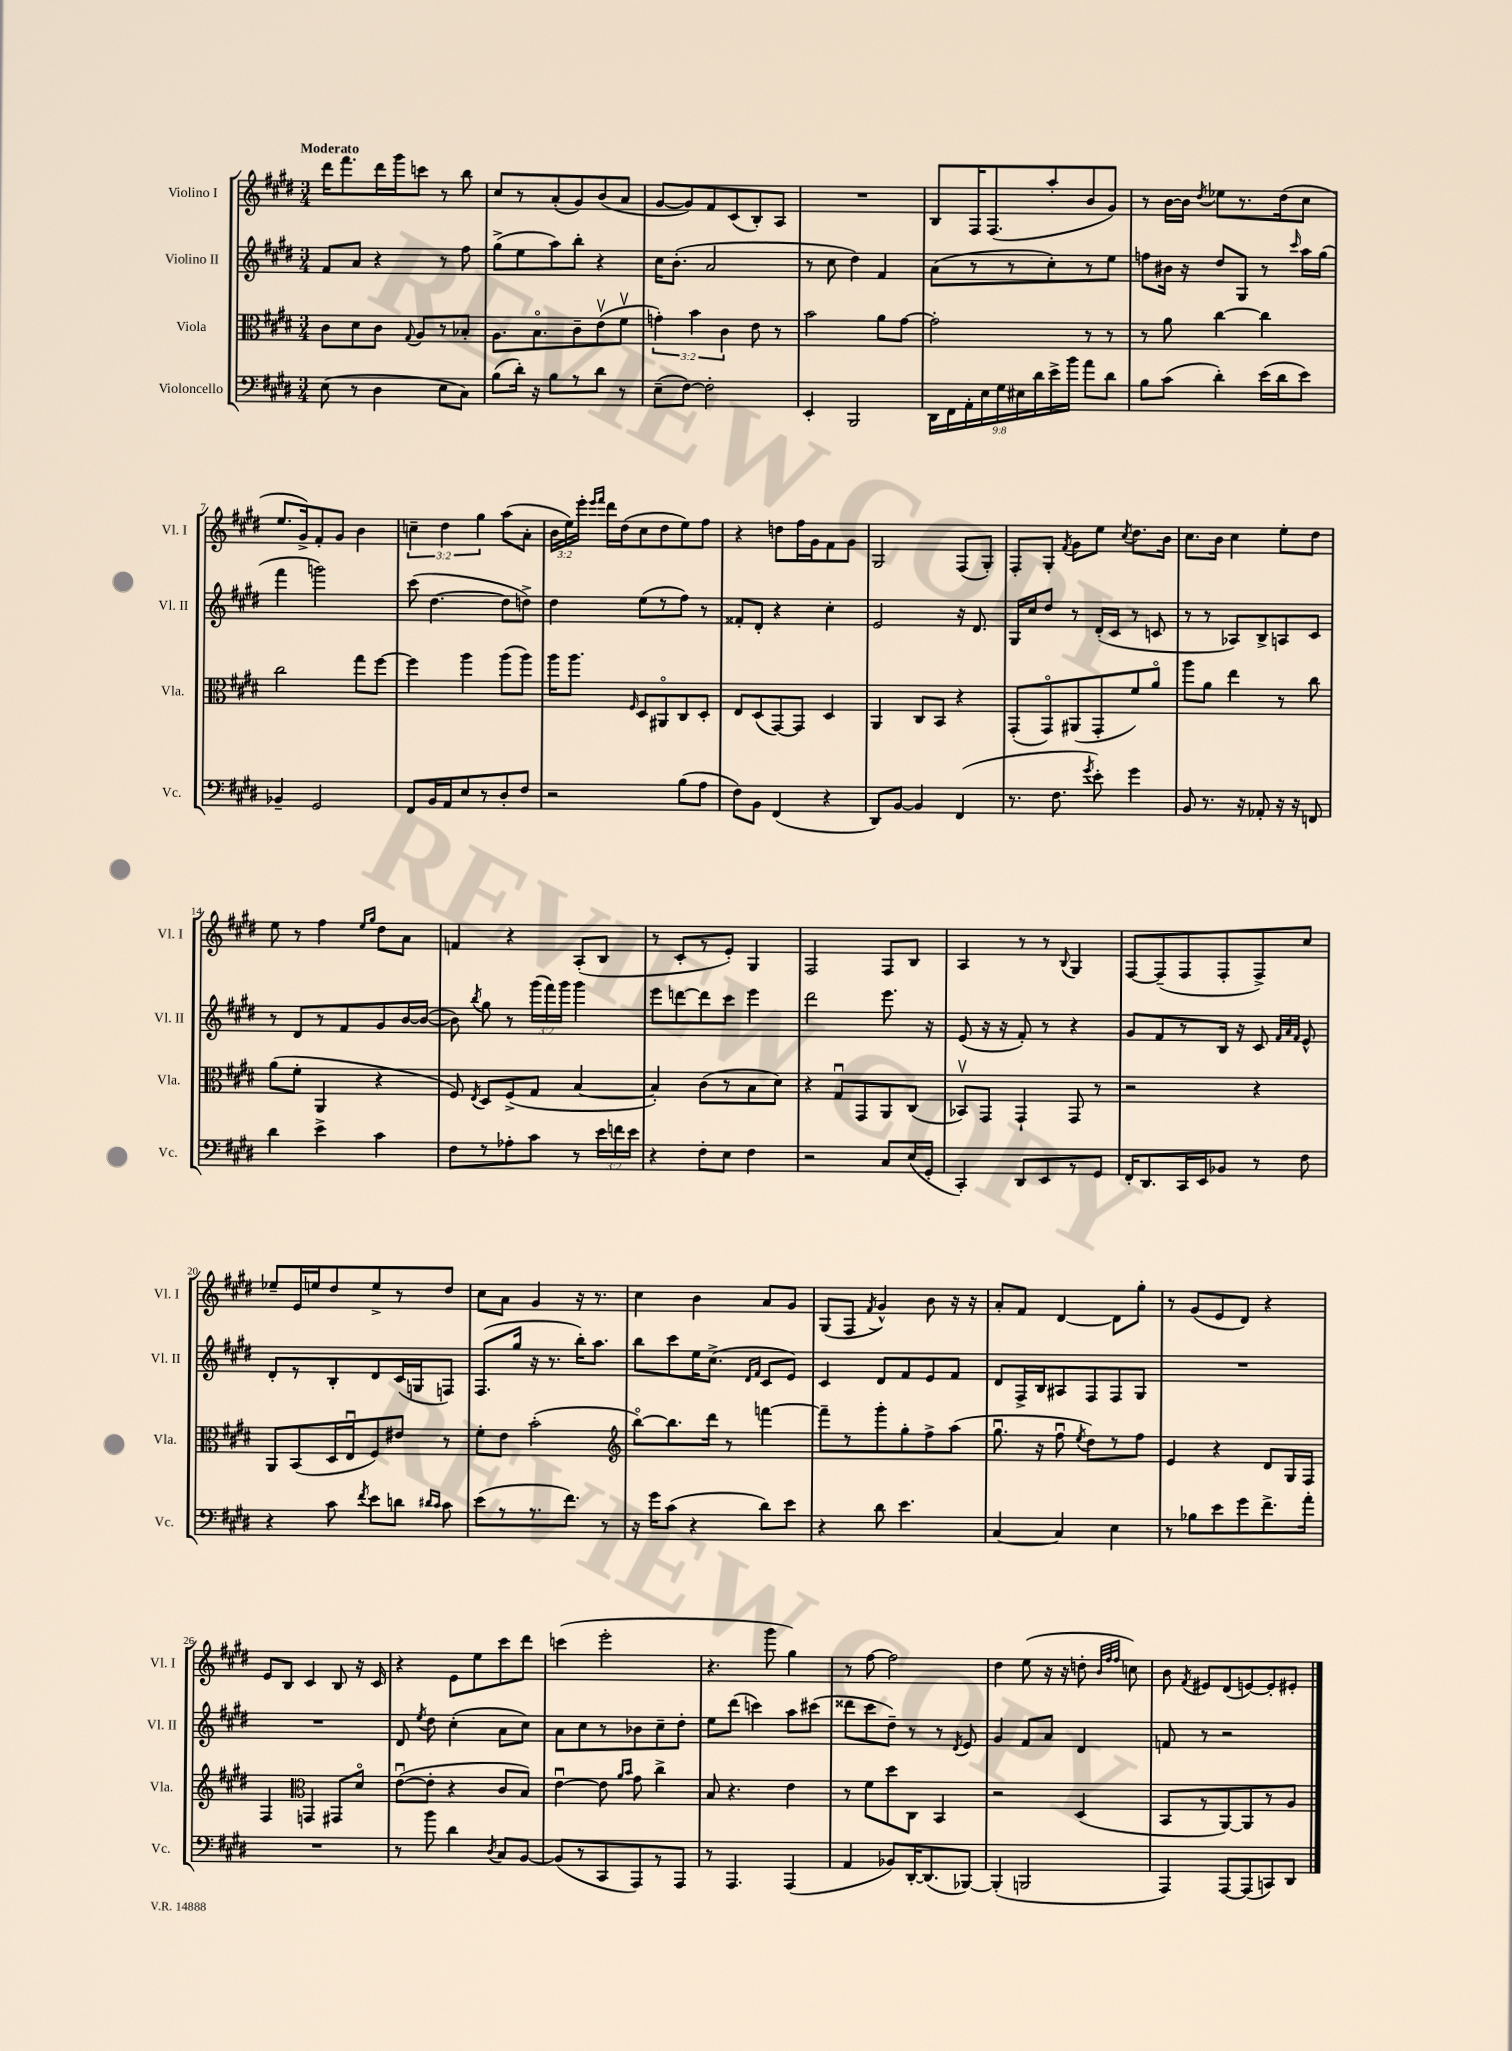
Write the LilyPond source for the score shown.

<<
\new StaffGroup <<
\new Staff = "s0" \with { instrumentName = "Violino I" shortInstrumentName = "Vl. I" } {
    \clef treble \key e \major \numericTimeSignature \time 3/4 \override Staff.TupletNumber.text = #tuplet-number::calc-fraction-text \tempo "Moderato"
    \autoBeamOff dis'''16[ fis'''8. dis'''16 gis'''16 c'''8] r8 b''8 |
    cis''8[ r8 a'8-.( gis'8) b'8( a'8] |
    gis'8[~ gis'8) fis'8 cis'8( b8-.) a8] |
    R2. |
    b8[ fis16 fis8.( a''8-. b'8 gis'8]) |
    r8 b'16[~ b'16] \acciaccatura { dis''8 } ees''8[ r8. dis''16( cis''8] |
    e''8.[ gis'16->) fis'8-. gis'8] b'4 |
    \tuplet 3/2 { c''4-- dis''4 gis''4 } a''8[( a'8]-. |
    \tuplet 3/2 { b'16[ e''16) e'''16]-. } \grace { e'''16[ fis'''16] } dis'''16[ dis''16( cis''8 dis''8 e''8) fis''8] |
    r4 d''8[ fis''16 gis'16 fis'8 gis'8] |
    gis2 fis8[( gis8]-.) |
    fis8[-. gis8]-. \acciaccatura { fis'8 } gis'8[ e''8] \acciaccatura { cis''8 } dis''8.[ b'16] |
    cis''8.[ b'16] cis''4 e''8[-. dis''8] |
    e''8 r8 fis''4 \grace { e''16[ gis''16] } dis''8[ a'8] |
    f'4 r4 a8[-.( b8] |
    r8 cis'8[-. r8 e'8]-.) gis4 |
    fis2 fis8[ b8] |
    a4 r8 r8 \appoggiatura { b8 } gis4 |
    fis8[~ fis8--( fis8 fis8-. fis8->) cis''8] |
    ees''8[-- e'16 e''16 dis''8 e''8-> r8 dis''8] |
    cis''8[ a'8] gis'4 r16 r8. |
    cis''4 b'4 a'8[ gis'8] |
    gis8[( fis8] \acciaccatura { fis'8 } gis'4-^) b'8 r16 r16 |
    a'8[-. fis'8] dis'4~ dis'8[ gis''8]-. |
    r8 gis'8[( e'8 dis'8]) r4 |
    e'8[ b8] cis'4 b8 r16 cis'16 |
    r4 e'8[ e''8 cis'''8 dis'''8] |
    c'''4( e'''2-. |
    r4. gis'''8 gis''4) |
    r8 fis''8~ fis''2 |
    dis''4 e''8( r16 r16 d''8-. \grace { b'32[ fis''32 fis''32] } c''8) |
    b'8 \acciaccatura { fis'8 } eis'8[ dis'8( e'8~) e'8-. eis'8]-. \bar "|." |
}
\new Staff = "s1" \with { instrumentName = "Violino II" shortInstrumentName = "Vl. II" } {
    \clef treble \key e \major \numericTimeSignature \time 3/4 \override Staff.TupletNumber.text = #tuplet-number::calc-fraction-text
    \autoBeamOff fis'8[ a'8] r4 r8 fis''8 |
    gis''8[->( e''8 a''8) b''8]-. r4 |
    cis''16[ b'8.]-.( a'2 |
    r8 cis''8 dis''4) fis'4 |
    a'8[( r8 r8 cis''8-.) r8 e''8] |
    f''8[ bis'16] r16 dis''8[ gis8] r8 \grace { cis'''16 } a''16[ gis''16]( |
    fis'''4 g'''2) |
    cis'''8( dis''4.~ dis''8[ d''8]->) |
    dis''4 e''8[( r8 fis''8]) r8 |
    fisis'8[-. dis'8]-. r4 cis''4-. |
    e'2 r16 dis'8. |
    gis16[ cis''16 dis''8] r8 dis'16[-.( cis'16] r8 c'8 |
    r8 r8 aes8[) b8-> a8 cis'8] |
    r8 dis'8[ r8 fis'8 gis'8 b'16~ b'16]~( |
    b'8) \acciaccatura { b''8 } gis''8 r8 \tuplet 3/2 { gis'''16[( fis'''16) gis'''16] } gis'''4 |
    e'''8[ d'''8~ d'''8 cis'''8] e'''4 |
    dis'''2 e'''8. r16 |
    e'8( r16 r16 fis'8-.) r8 r4 |
    gis'8[ fis'8 r8 b16] r16 cis'8 \grace { fis'32[ a'32 fis'32] } e'8-^ |
    dis'8[-. r8 b8-. dis'8 cis'16( g16 f8]) |
    fis8.[( gis''16] r16 r8. b''16[-.) a''8.] |
    b''8[ cis'''8 e''16 cis''8.]->( \grace { dis'16[ fis'16] } cis'8[ e'8]) |
    cis'4 dis'8[ fis'8 e'8 fis'8] |
    dis'8[ fis16-> b16 ais8 fis8 fis8 gis8] |
    R2. |
    R2. |
    dis'8 \acciaccatura { e''8 } dis''8 cis''4-.( a'8[ cis''8]) |
    a'8[ cis''8 r8 bes'8 cis''8-- dis''8]-. |
    e''8[ dis'''8]( c'''4) a''8[ cis'''8]( |
    disis'''8[ cis'''8 dis''8]--) r8 r8 \acciaccatura { dis'8 } e'8 |
    gis'4 fis'8[ a'8] dis'4 |
    f'8 r8 r2 \bar "|." |
}
\new Staff = "s2" \with { instrumentName = "Viola" shortInstrumentName = "Vla." } {
    \clef alto \key e \major \numericTimeSignature \time 3/4 \override Staff.TupletNumber.text = #tuplet-number::calc-fraction-text
    \autoBeamOff cis'8[ dis'8 cis'8] \appoggiatura { gis8 } a8[ r8 bes8]-. |
    a8.[ b8.\flageolet cis'8-- e'8\upbow( fis'8]\upbow |
    \tuplet 3/2 { g'4-.) b'4 cis'4 } e'8 r8 |
    b'2 a'8[ gis'8]~ |
    gis'2-. r8 r8 |
    r8 a'8 cis''4~ cis''4 |
    cis''2 gis''8[ fis''8]~ |
    fis''4 a''4 a''8[( a''8]) |
    a''16[ a''8.] \grace { fis16 } dis8[ ais,8\flageolet cis8 dis8]-. |
    e8[ dis8( gis,8~) gis,8] dis4 |
    a,4 cis8[ b,8] r4 |
    gis,8[-.( gis,8\flageolet) ais,8( gis,8-. fis'8) a'8]\flageolet |
    a''8[ a'8] e''4 r8 cis''8 |
    a'8[( fis'8]-. a,4 r4 |
    fis8) \acciaccatura { e8 } dis8[ fis8->( gis8] b4~ |
    b4-.) cis'8[( r8 b8 dis'8]) |
    r4 gis8[\downbow gis,8 a,8 cis8]( |
    bes,8[\upbow) gis,8] gis,4-! gis,8 r8 |
    r2 r4 |
    a,8[ b,8( dis16 e16\downbow fis8) eis'8] r8 |
    fis'8[-. e'8] b'2-.( |
    \clef treble b''8[~\flageolet) b''8. dis'''16] r8 f'''4~ |
    f'''8[-- r8 gis'''8-. gis''8-. fis''8-> a''8]( |
    gis''8.\downbow r16 fis''8\downbow \acciaccatura { e''8 } dis''8[) r8 fis''8] |
    e'4 r4 dis'8[ gis16 fis16] |
    fis4 \clef alto g,4 gis,8[ dis'8]\flageolet |
    e'8[~\downbow( e'8]-. r4 cis'8[ b8]) |
    e'4~\downbow e'8 \grace { a'16[ b'16] } gis'8 cis''4-> |
    b8 r4. e'4 |
    r8 fis'8[ dis''8 cis8] b,4 |
    r2 dis4( |
    b,8[ r8 a,8~) a,8 r8 a8] \bar "|." |
}
\new Staff = "s3" \with { instrumentName = "Violoncello" shortInstrumentName = "Vc." } {
    \clef bass \key e \major \numericTimeSignature \time 3/4 \override Staff.TupletNumber.text = #tuplet-number::calc-fraction-text
    \autoBeamOff e8( r8 dis4 e8[ cis8]) |
    b8[( dis'16]-.) r16 b8[ r8 dis'8] r8 |
    e8[--( fis8]~) fis2-. |
    e,4-. b,,2 |
    \tuplet 9/8 { dis,16[ fis,16 a,16-. e16 gis16 eis16 dis'16 e'16-> b'16] } a'8[ dis'8] |
    b8[ cis'8]( dis'4-.) e'16[( dis'16 e'8]) |
    bes,4-- gis,2 |
    fis,8[ b,16 a,16 e8 r8 dis8-. fis8] |
    r2 b8[( a8] |
    fis8[) b,8] fis,4( r4 |
    dis,8[) b,8]~ b,4 fis,4( |
    r8. fis8. \acciaccatura { gis'8 } e'8-.) gis'4 |
    b,8 r8. r16 aes,8-. r16 r16 f,8 |
    dis'4 e'4-> cis'4 |
    fis8[ r8 aes8-. cis'8] r8 \tuplet 3/2 { e'16[ f'16 e'16] } |
    r4 fis8[-. e8] fis4 |
    r2 cis8[ e16( gis,16]-. |
    cis,4-.) dis,8[ e,8 r8 gis,8] |
    fis,16[-. dis,8. cis,16 e,16 bes,8] r8 fis8 |
    r4 cis'8 \acciaccatura { fis'8 } e'8[ d'8] \grace { dis'16[ cis'16] } cis'8 |
    e'8[( r8 r8. fis'8.]) r8 |
    r16 gis'16[ cis'8]( r4 dis'8[) e'8] |
    r4 dis'8 e'4. |
    cis4~ cis4 e4 |
    r8 bes8[ e'8 gis'8 fis'8.-> a'16]-. |
    R2. |
    r8 b'8 dis'4 \acciaccatura { dis8 } cis8[ b,8]~ |
    b,8[( r8 cis,8 a,,8) r8 a,,8] |
    r8 a,,4. a,,4( |
    a,4 bes,8[) dis,16~-. dis,8.( bes,,8]~) |
    bes,,4-.( b,,2 |
    a,,4) a,,8[~ a,,8( c,8) dis,8] \bar "|." |
}
>>
>>
